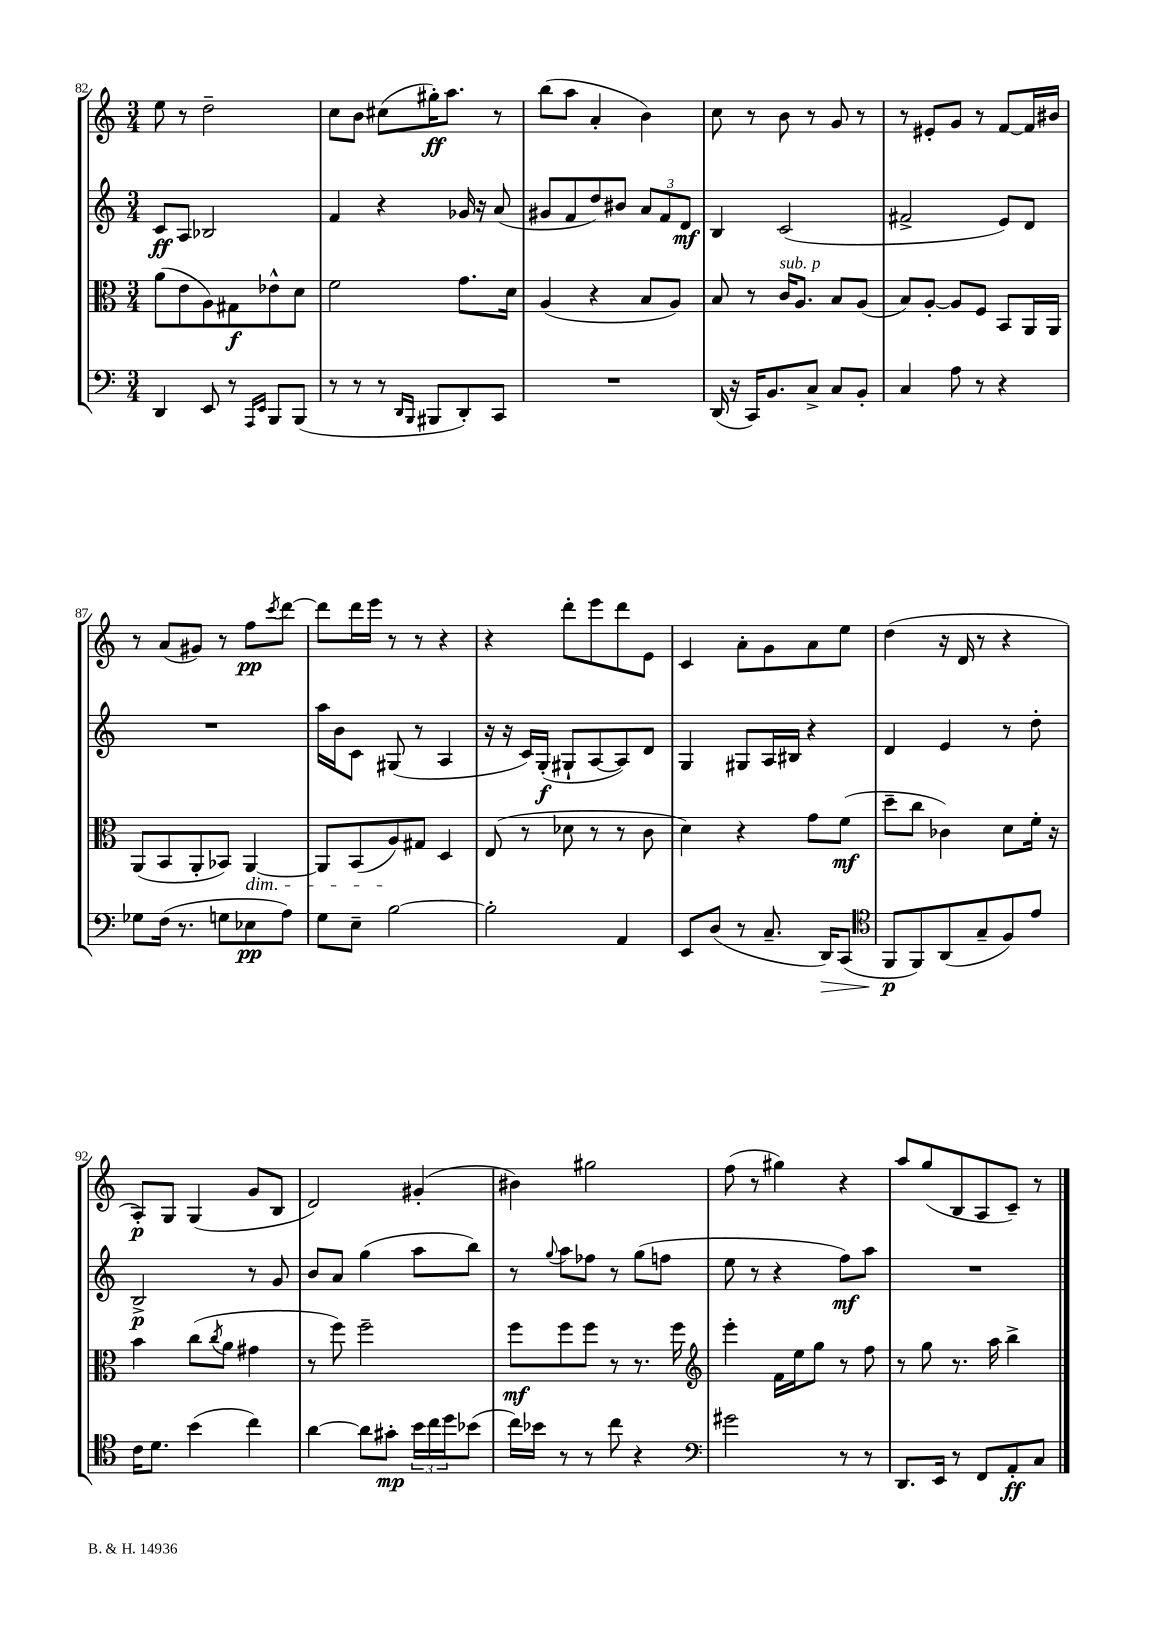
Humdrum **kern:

**kern	**kern	**kern	**kern
*staff4	*staff3	*staff2	*staff1
*clefF4	*clefC3	*clefG2	*clefG2
*k[]	*k[]	*k[]	*k[]
*M3/4	*M3/4	*M3/4	*M3/4
4DD	(8a	8c	8ee
.	8e	8A	8r
8EE	8A)	2B-	2dd~
8r	8G#	.	.
16qqAAA	.	.	.
16qqEE	.	.	.
8BBB	8e-^^	.	.
(8BBB	8d	.	.
=	=	=	=
8r	2f	4f	8cc
8r	.	.	8b
8r	.	4r	(8cc#
16qqDD	.	.	.
16qqBBB	.	.	.
8BBB#	.	.	16gg#')
.	.	.	8.aa
8DD')	8.g	16g-	.
.	.	16r	.
8CC	.	(8a	8r
.	16d	.	.
=	=	=	=
2.r	(4A	8g#	(8bb
.	.	8f	8aa
.	4r	8dd)	4a'
.	.	8b#	.
.	8B	12a	4b)
.	.	12f	.
.	8A)	.	.
.	.	12d	.
=	=	=	=
(16DD	8B	4B	8cc
16r	.	.	.
16CC)	8r	.	8r
8.BB	.	.	.
.	16c	(2c	8b
.	8.A	.	.
8C^	.	.	8r
8C	8B	.	8g
8BB'	(8A	.	8r
=	=	=	=
4C	8B)	2f#^	8r
.	[8A'	.	8e#'
8A	8A]	.	8g
8r	8F	.	8r
4r	8BB	8e)	[8f
.	16AA	8d	16f]
.	16AA	.	16b#
=	=	=	=
8G-	(8AA	2.r	8r
(16F	8BB	.	(8a
8.r	.	.	.
.	8AA'	.	8g#)
8G	8BB-)	.	8r
8E-	[4AA	.	8ff
.	.	.	8qccc
8A)	.	.	[8ddd
=	=	=	=
8G	8AA]	16aa	8ddd]
.	.	16b	.
8E~	(8BB	8c	16ddd
.	.	.	16eee
[2B	8A)	(8G#	8r
.	8G#	8r	8r
.	4D	4A	4r
=	=	=	=
2B']	(8E	16r	4r
.	.	16r	.
.	8r	16c)	.
.	.	(16G'	.
.	8d-	8G#`	8ddd'
.	8r	[8A	8eee
4AA	8r	8A])	8ddd
.	8c	8d	8e
=	=	=	=
8EE	4d)	4G	4c
(8D	.	.	.
8r	4r	8G#	8a'
8.C~	.	16A	8g
.	.	16B#	.
.	8g	4r	8a
16DD)	.	.	.
(8CC	(8f	.	8ee
=	=	=	=
*clefC4	*	*	*
8FF	8dd~	4d	(4dd
8FF)	8cc	.	.
(8AA	4c-)	4e	16r
.	.	.	16d
8G~	.	.	8r
8F)	8d	8r	4r
8e	16f'	8dd'	.
.	16r	.	.
=	=	=	=
16c	4b	2B^	8A')
8.d	.	.	.
.	.	.	8G
(4b	(8cc	.	(4G
.	8qcc	.	.
.	8a	.	.
4cc)	4g#	8r	8g
.	.	8g	8B
=	=	=	=
[4a	8r	8b	2d)
.	8ff)	8a	.
8a]	2ff~	(4gg	.
8g#'	.	.	.
24b	.	8aa	(4g#'
24cc	.	.	.
24dd	.	.	.
(8b-	.	8bb)	.
=	=	=	=
16cc)	8ff	8r	4b#)
16b-	.	.	.
.	.	8qqgg	.
8r	8ff	8aa	.
8r	8ff	8ff-	2gg#
8cc	8r	8r	.
4r	8.r	(8gg	.
.	.	8ff	.
.	16ff	.	.
=	=	=	=
*clefF4	*clefG2	*	*
2g#	4eee'	8ee	(8ff
.	.	8r	8r
.	16f	4r	4gg#)
.	16ee	.	.
.	8gg	.	.
8r	8r	8ff)	4r
8r	8ff	8aa	.
=	=	=	=
8.DD	8r	2.r	8aa
.	8gg	.	(8gg
16EE	.	.	.
8r	8.r	.	8B
8FF	.	.	8A
.	16aa	.	.
8AA'	4bb^	.	8c~)
8C	.	.	8r
==	==	==	==
*-	*-	*-	*-
